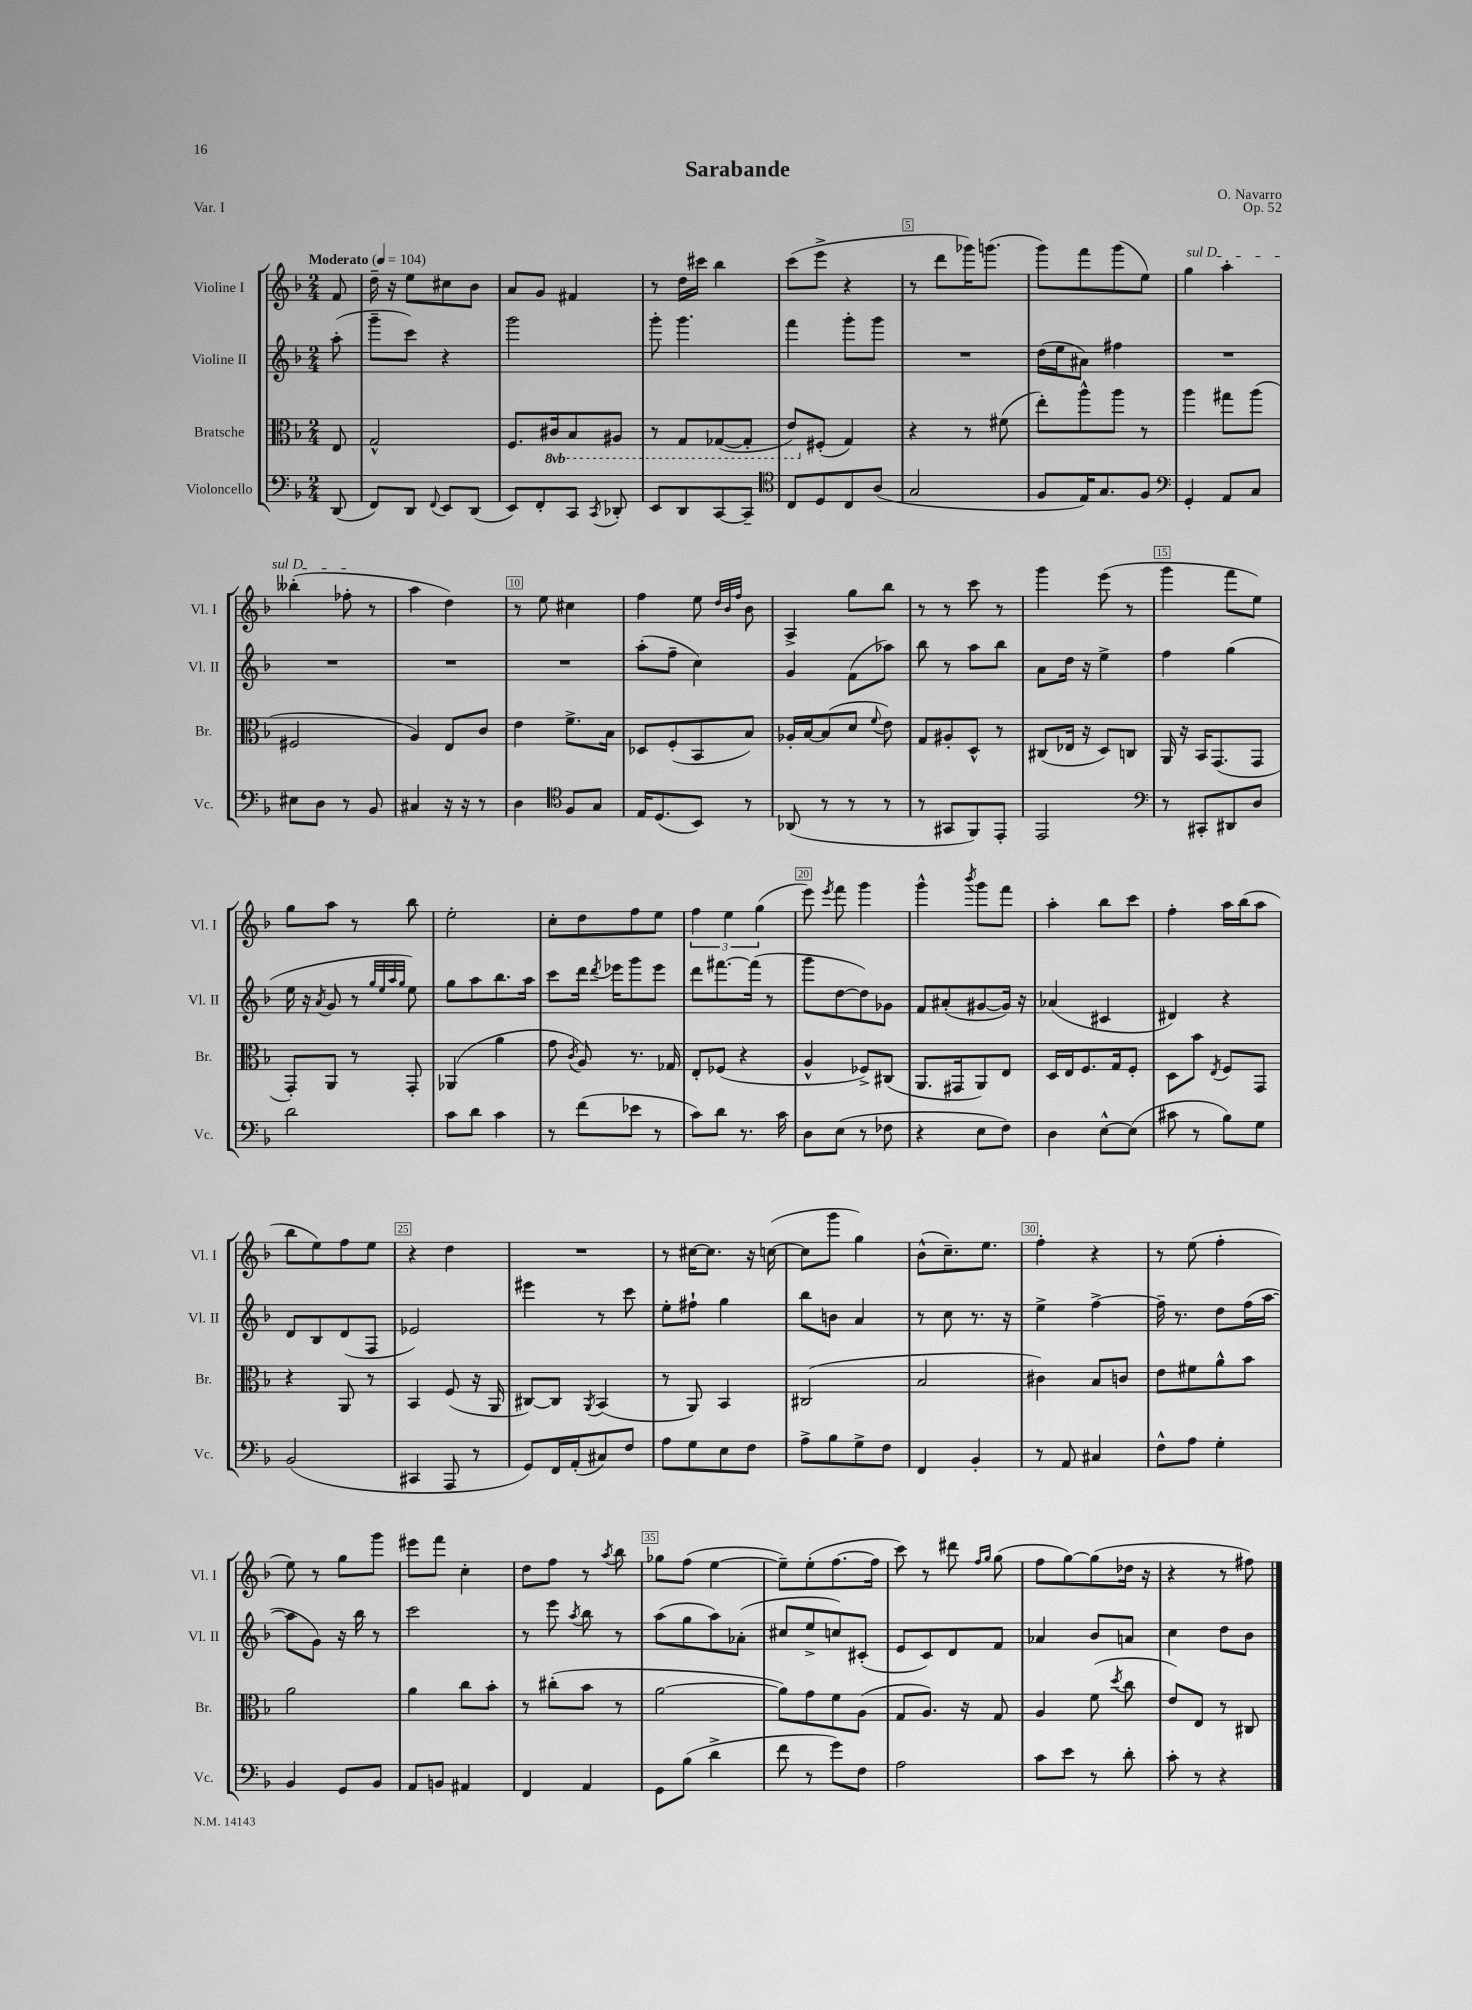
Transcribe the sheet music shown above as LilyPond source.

\header { title = "Sarabande" composer = "O. Navarro" opus = "Op. 52" piece = "Var. I" }
<<
\new StaffGroup <<
\new Staff = "s0" \with { instrumentName = "Violine I" shortInstrumentName = "Vl. I" } {
    \clef treble \key f \major \numericTimeSignature \time 2/4 \partial 8 \tempo "Moderato" 4 = 104
    \autoBeamOff f'8 |
    d''16-- r16 e''8[ cis''8 bes'8] |
    a'8[ g'8] fis'4 |
    r8 d''16[ cis'''16] bes''4 |
    c'''8[( e'''8]-> r4 |
    r8 d'''8[ ges'''16) g'''8.]( |
    g'''8[) f'''8 g'''8( e''8]) |
    \once \override TextSpanner.bound-details.left.text = \markup { \italic "sul D" } g''4\startTextSpan a''4-. |
    beses''4-.( fes''8-.\stopTextSpan r8 |
    a''4 d''4) |
    r8 e''8 cis''4 |
    f''4 e''8 \grace { d''32[ bes'32 f''32] } bes'8 |
    a4-> g''8[ bes''8] |
    r8 r8 c'''8 r8 |
    g'''4 e'''8( r8 |
    g'''4 f'''8[ e''8]) |
    g''8[ a''8] r8 bes''8 |
    e''2-. |
    c''8[-. d''8 f''8 e''8] |
    \tuplet 3/2 { f''4 e''4 g''4( } |
    e'''8) \acciaccatura { e'''8 } f'''8 g'''4 |
    g'''4-^ \acciaccatura { bes'''8 } g'''8[ f'''8] |
    a''4-. bes''8[ c'''8] |
    f''4-. a''16[ bes''16( a''8] |
    bes''8[ e''8) f''8 e''8] |
    r4 d''4 |
    R2 |
    r8 cis''16[~ cis''8.] r16 c''16~( |
    c''8[ g'''8] g''4) |
    bes'8[-^( c''8.--) e''8.] |
    f''4-. r4 |
    r8 e''8( f''4-. |
    e''8) r8 g''8[ g'''8] |
    eis'''8[ f'''8] c''4-. |
    d''8[ f''8] r8 \acciaccatura { a''8 } bes''8 |
    ges''8[ f''8]( e''4~ |
    e''8[--) e''8-.( f''8.~ f''16] |
    c'''8) r8 dis'''8 \grace { f''16[ g''16] } g''8( |
    f''8[ g''8~) g''8( des''16] r16 |
    r4 r8 fis''8) \bar "|." |
}
\new Staff = "s1" \with { instrumentName = "Violine II" shortInstrumentName = "Vl. II" } {
    \clef treble \key f \major \numericTimeSignature \time 2/4 \partial 8
    \autoBeamOff a''8-.( |
    g'''8[-- c'''8]) r4 |
    g'''2 |
    g'''8-. g'''4. |
    f'''4 g'''8[-. g'''8] |
    R2 |
    d''16[( e''16 ais'8]) fis''4 |
    R2 |
    R2 |
    R2 |
    R2 |
    a''8[-.( f''8]-- c''4) |
    g'4 f'8[( aes''8]) |
    bes''8 r8 a''8[ bes''8] |
    a'8[ d''16] r16 e''4-> |
    f''4 g''4( |
    e''16 r16 \acciaccatura { a'8 } g'8 r8 \grace { g''32[ e''32 a''32 g''32] } e''8) |
    g''8[ a''8 bes''8. a''16] |
    c'''8[ d'''16] \acciaccatura { d'''8 } ees'''16[ g'''8 ees'''8] |
    d'''8[ fis'''8.~ fis'''16]( r8 |
    g'''8[ d''8~ d''8) ges'8] |
    f'8[ ais'8-.( gis'8~ gis'16]) r16 |
    aes'4( cis'4 |
    dis'4) r4 |
    d'8[ bes8 d'8( f8] |
    ees'2) |
    eis'''4 r8 c'''8 |
    e''8[-. fis''8]-! g''4 |
    bes''8[ b'8] a'4 |
    r8 c''8 r8. r16 |
    e''4-> f''4~-> |
    f''16-- r8. d''8[ f''16( a''16]~ |
    a''8[ g'8]) r16 bes''16 r8 |
    c'''2 |
    r8 e'''8 \acciaccatura { a''8 } bes''8 r8 |
    a''8[( g''8 a''8) aes'8]-.( |
    cis''8[ e''8-> c''8) cis'8]-.( |
    e'8[ c'8) d'8 f'8] |
    aes'4 bes'8[ a'8] |
    c''4 d''8[ bes'8] \bar "|." |
}
\new Staff = "s2" \with { instrumentName = "Bratsche" shortInstrumentName = "Br." } {
    \clef alto \key f \major \numericTimeSignature \time 2/4 \set Staff.ottavationMarkups = #ottavation-simple-ordinals \partial 8
    \autoBeamOff e8 |
    g2-^ |
    f8.[ \ottava #-1 cis16 bes,8 ais,8] |
    r8 g,8[ ges,8~( ges,8]-. |
    e8[) \ottava #0 fis8]-.( g4) |
    r4 r8 fis'8( |
    e''8[-.) a''8-^ a''8] r8 |
    a''4 gis''8[ a''8]( |
    fis2 |
    a4) e8[ c'8] |
    e'4 f'8.[-> bes16] |
    des8[ f8-.( bes,8 bes8]) |
    aes16[-. bes16~ bes8( d'8] \appoggiatura { f'8 } e'8) |
    g8[ ais8-. d8]-^ r8 |
    cis8[( ees16] r16 d8[) c8] |
    a,16 r16 bes,16[ g,8.( g,8] |
    g,8[-.) a,8] r8 g,8-. |
    aes,4( a'4 |
    g'8 \acciaccatura { c'8 } a8) r8. ges16 |
    e8[-. fes8]( r4 |
    a4-^ fes8[->) cis8]( |
    a,8.[ gis,16 a,8) e8] |
    d16[ e16 f8. g16 f8]-. |
    d8[ bes'8] \acciaccatura { e8 } f8[ g,8] |
    r4 a,8 r8 |
    bes,4 f8( r16 a,16 |
    cis8[~) cis8] \acciaccatura { a,8 } bes,4( |
    r8 a,8) bes,4 |
    cis2( |
    bes2 |
    cis'4) bes8[ c'8] |
    e'8[ fis'8 a'8-^ bes'8] |
    a'2 |
    a'4 c''8[ bes'8]-. |
    r8 cis''8[-.( bes'8] r8 |
    a'2~ |
    a'8[) g'8 f'8 a8]( |
    g8[ a8.]) r16 g8 |
    a4 f'8( \acciaccatura { d''8 } c''8 |
    e'8[) e8] r8 cis8 \bar "|." |
}
\new Staff = "s3" \with { instrumentName = "Violoncello" shortInstrumentName = "Vc." } {
    \clef bass \key f \major \numericTimeSignature \time 2/4 \partial 8
    \autoBeamOff d,8( |
    f,8[) d,8] \appoggiatura { f,8 } e,8[ d,8]( |
    e,8[) f,8-. c,8] \acciaccatura { c,8 } des,8-. |
    e,8[ d,8 c,8~ c,8]-- |
    \clef tenor c8[ d8 c8 a8]( |
    g2 |
    f8[ e16) g8. f8] |
    \clef bass g,4-. a,8[ c8] |
    eis8[ d8] r8 bes,8 |
    cis4 r16 r16 r8 |
    d4 \clef tenor f8[ g8] |
    e16[ d8.( bes,8]) r8 |
    aes,8( r8 r8 r8 |
    r8 gis,8[ f,8) e,8]-. |
    e,2 |
    \clef bass r8 cis,8[-. dis,8 d8] |
    d'2 |
    c'8[ d'8] c'4 |
    r8 f'8[( ees'8] r8 |
    c'8[) d'8] r8. c'16 |
    d8[ e8]( r8 fes8 |
    r4 e8[ f8]) |
    d4 e8[~-^ e8]( |
    cis'8 r8 bes8[) g8] |
    bes,2( |
    cis,4 a,,8 r8 |
    g,8[) f,16 a,16-.( cis8) f8] |
    a8[ g8 e8 f8] |
    a8[-> bes8 g8-> f8] |
    f,4 bes,4-. |
    r8 a,8 cis4 |
    f8[-^ a8] g4-. |
    bes,4 g,8[ bes,8] |
    a,8[ b,8] ais,4 |
    f,4 a,4 |
    g,8[ bes8]( d'4-> |
    f'8 r8 g'8[) f8] |
    a2 |
    c'8[ e'8] r8 d'8-. |
    c'8-. r8 r4 \bar "|." |
}
>>
>>
\layout { \context { \Score \override BarNumber.break-visibility = ##(#f #t #t) barNumberVisibility = #(every-nth-bar-number-visible 5) \override BarNumber.stencil = #(make-stencil-boxer 0.1 0.3 ly:text-interface::print) } }
